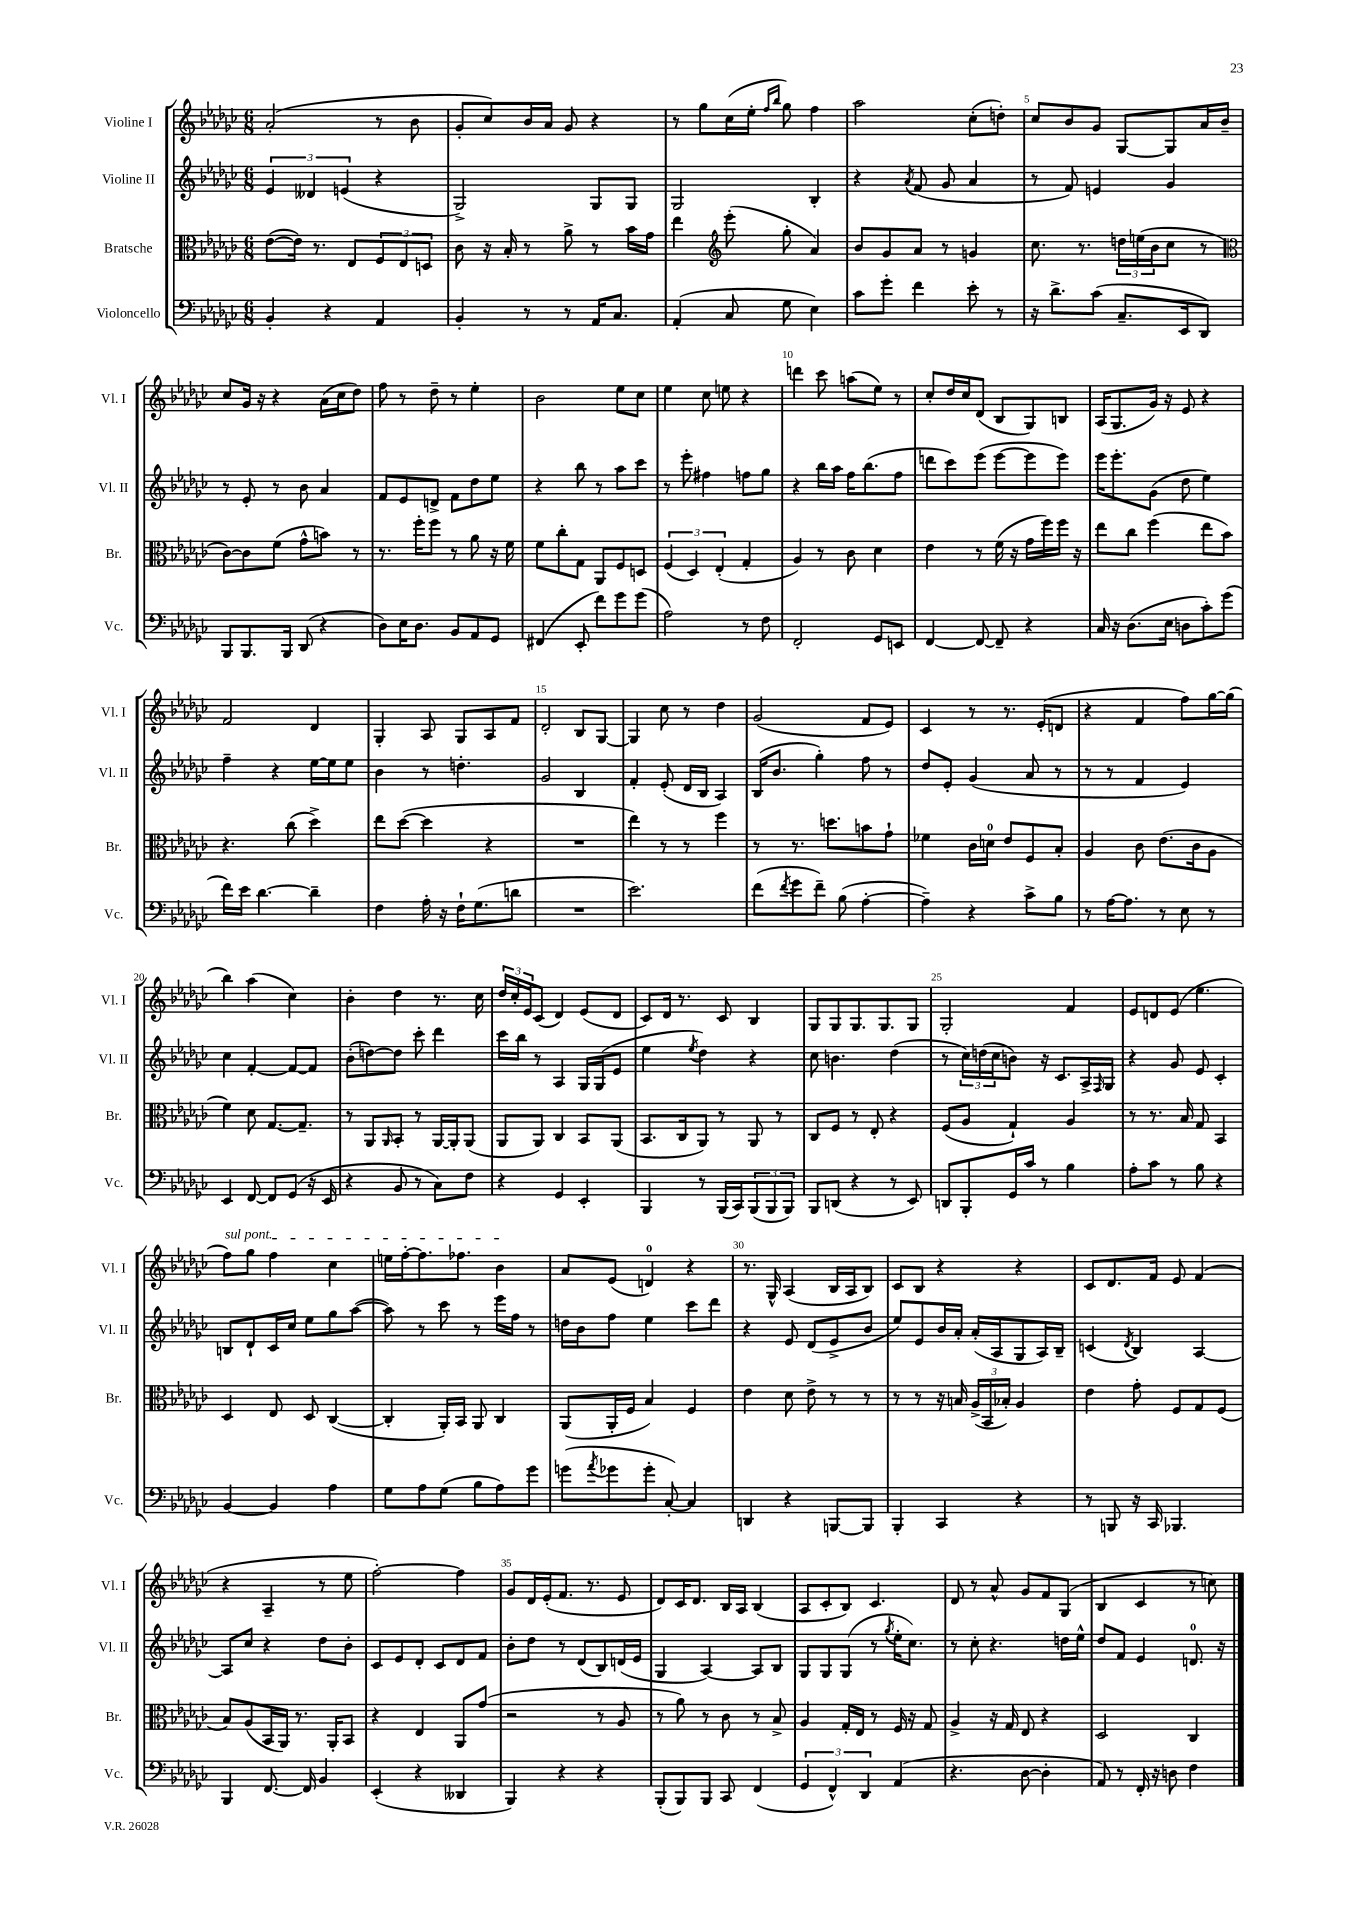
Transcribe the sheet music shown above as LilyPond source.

<<
\new StaffGroup <<
\new Staff = "s0" \with { instrumentName = "Violine I" shortInstrumentName = "Vl. I" } {
    \clef treble \key ges \major \numericTimeSignature \time 6/8
    aes'2-.( r8 bes'8 |
    ges'8-. ces''8) bes'16 aes'16 ges'8 r4 |
    r8 ges''8 ces''16( ees''16-. \grace { f''16 bes''16 } ges''8) f''4 |
    aes''2 ces''8-.( d''8-.) |
    ces''8 bes'8 ges'8 ges8~ ges8 aes'16 bes'16-- |
    ces''8 ges'16 r16 r4 aes'16( ces''16 des''8) |
    f''8 r8 des''8-- r8 ees''4-. |
    bes'2 ees''8 ces''8 |
    ees''4 ces''8 e''8 r4 |
    d'''4 ces'''8 a''8( ees''8) r8 |
    ces''8-. des''16 ces''16 des'8( bes8 ges8) b8 |
    aes16( ges8. ges'16) r16 ees'8 r4 |
    f'2 des'4 |
    ges4-. aes8 ges8 aes8 f'8 |
    des'2-. bes8 ges8~ |
    ges4 ces''8 r8 des''4 |
    ges'2( f'8 ees'8) |
    ces'4 r8 r8. ees'16-.( d'8 |
    r4 f'4 f''8) ges''16~ ges''16( |
    bes''4) aes''4( ces''4) |
    bes'4-. des''4 r8. ces''16 |
    \tuplet 3/2 { des''16 ces''16-. ees'16 } ces'8( des'4) ees'8( des'8 |
    ces'8) des'16 r8. ces'8 bes4 |
    ges8 ges8 ges8. ges8. ges8 |
    ges2-. f'4 |
    ees'8 d'8 ees'8( ees''4. |
    \once \override TextSpanner.bound-details.left.text = \markup { \italic "sul pont." } f''8\startTextSpan) ges''8 f''4 ces''4 |
    e''16 f''16~-. f''8. fes''8. bes'4\stopTextSpan |
    aes'8 ees'8( d'4-0) r4 |
    r8. ges16-^ aes4( bes16 aes16 bes8) |
    ces'8 bes8 r4 r4 |
    ces'8 des'8. f'16 ees'8 f'4( |
    r4 aes4-- r8 ees''8 |
    f''2~-.) f''4 |
    ges'8 des'16 ees'16-.( f'8. r8. ees'8 |
    des'8) ces'16 des'8. bes16 aes16 bes4( |
    aes8 ces'8-. bes8) ces'4. |
    des'8 r8 aes'8-^ ges'8 f'8 ges8( |
    bes4 ces'4 r8 c''8) \bar "|." |
}
\new Staff = "s1" \with { instrumentName = "Violine II" shortInstrumentName = "Vl. II" } {
    \clef treble \key ges \major \numericTimeSignature \time 6/8
    \tuplet 3/2 { ees'4 deses'4 e'4( } r4 |
    ges2->) ges8 ges8 |
    ges2 bes4-. |
    r4 \acciaccatura { aes'8 } f'8( ges'8 aes'4 |
    r8 f'8) e'4 ges'4 |
    r8 ees'8-. r8 bes'8 aes'4 |
    f'8 ees'8 d'8-> f'8 des''8 ees''8 |
    r4 bes''8 r8 aes''8 ces'''8 |
    r8 ees'''8-. fis''4 f''8 ges''8 |
    r4 bes''16 aes''16 f''16 bes''8.( f''8 |
    d'''8 ces'''8) ees'''8( ees'''8~ ees'''8 ees'''8) |
    ees'''16 ees'''8.-. ges'8( des''8 ees''4) |
    f''4-- r4 ees''16~ ees''16 ees''8 |
    bes'4 r8 d''4.-. |
    ges'2 bes4 |
    f'4-. ees'8-.( des'16 bes16 aes4) |
    bes16( bes'8. ges''4-.) f''8 r8 |
    des''8 ees'8-. ges'4( aes'8 r8 |
    r8 r8 f'4 ees'4) |
    ces''4 f'4~-. f'8~ f'8 |
    bes'8-.( d''8~) d''8 ces'''8-. des'''4 |
    ces'''16 bes''16 r8 aes4 ges16 ges16( ees'8 |
    ees''4 \acciaccatura { ees''8 } des''4) r4 |
    ces''8 b'4. des''4( |
    r8 \tuplet 3/2 { ces''16) d''16( ces''16 } b'8) r16 ces'8. aes16-> \grace { f16 } ges16 |
    r4 ges'8 ees'8 ces'4-. |
    b8 des'8-! ces'16 ces''16 ees''8 ges''8 aes''8~( |
    aes''8) r8 ces'''8 r8 ees'''16 f''16 r8 |
    d''16 bes'16 f''8 ees''4 ces'''8 des'''8 |
    r4 ees'8 des'8( ees'8-> bes'8 |
    ees''8) ees'8 bes'16 aes'16-. aes'16-.( aes16 ges8 aes16) bes16-- |
    c'4( \acciaccatura { des'8 } bes4) aes4~ |
    aes8 ces''8 r4 des''8 bes'8-. |
    ces'8 ees'8 des'8-. ces'8 des'8 f'8 |
    bes'8-. des''8 r8 des'8( bes8) d'16( ees'16 |
    ges4 aes4~) aes8 bes8 |
    ges8 ges8 ges8( r8 \acciaccatura { ges''8 } ees''16-. ces''8.) |
    r8 ces''8-. r4. d''16 ees''16-^ |
    des''8 f'8 ees'4 d'8.-0 r16 \bar "|." |
}
\new Staff = "s2" \with { instrumentName = "Bratsche" shortInstrumentName = "Br." } {
    \clef alto \key ges \major \numericTimeSignature \time 6/8
    ees'8~( ees'16) r8. ees8 \tuplet 3/2 { f8 ees8 d8 } |
    ces'8 r16 bes16-. r8 aes'8-> r8 bes'16 ges'16 |
    ees''4 \clef treble ees'''8-.( ges''8-. aes'4) |
    bes'8 ges'8 aes'8 r8 g'4 |
    ces''8. r8. \tuplet 3/2 { d''16 e''16( bes'16 } ces''8 r8 |
    \clef alto ces'8~) ces'8 f'8( ges'8-^ b'8) r8 |
    r8. f''16-. f''8 r8 aes'8 r16 f'16 |
    f'8 ces''8-. ges8 aes,8 f8 d8 |
    \tuplet 3/2 { f4( des4) ees4-.( } ges4-. |
    aes4) r8 ces'8 des'4 |
    ees'4 r8 f'16( r16 ges'16 f''16) f''16 r16 |
    ees''8 ces''8 f''4( ees''8 bes'8) |
    r4. ces''8( des''4->) |
    ees''8 des''8~( des''4 r4 |
    R2. |
    ees''4) r8 r8 f''4 |
    r8 r8. d''8. b'8 ges'8-! |
    fes'4 ces'16 d'16-0 ees'8 f8 bes8-. |
    aes4 ces'8 ees'8.( ces'16 aes8 |
    f'4) des'8 ges8.~ ges8.-- |
    r8 aes,8 \grace { aes,16 } bes,8-. r8 aes,16~ aes,16-. aes,8( |
    aes,8 aes,8) ces4 bes,8 aes,8( |
    bes,8. ces16 aes,8) r8 aes,8 r8 |
    ces8 f8 r8 ees8-. r4 |
    f8( aes8 ges4-!) aes4 |
    r8 r8. bes16 ges8 bes,4 |
    des4 ees8 des8 ces4~( |
    ces4-. aes,16-.) bes,16 aes,8 ces4 |
    aes,8( aes,16-. f16 bes4) f4 |
    ees'4 des'8 ees'8-> r8 r8 |
    r8 r8 r16 b16 \tuplet 3/2 { aes16->( bes,16 bes16-.) } aes4 |
    ees'4 ges'8-. f8 ges8 f8( |
    bes8) aes8( bes,16 aes,16) r8. aes,16-. bes,8 |
    r4 ees4 aes,8 ges'8( |
    r2 r8 aes8 |
    r8 aes'8) r8 ces'8 r8 bes8-> |
    aes4 ges16-. ees16 r8 f16 r16 ges8 |
    aes4-> r16 ges16 ees8 r4 |
    des2 ces4 \bar "|." |
}
\new Staff = "s3" \with { instrumentName = "Violoncello" shortInstrumentName = "Vc." } {
    \clef bass \key ges \major \numericTimeSignature \time 6/8
    bes,4-. r4 aes,4 |
    bes,4-. r8 r8 aes,16 ces8. |
    aes,4-.( ces8 ges8 ees4) |
    ces'8 ges'8-. f'4 ees'8-. r8 |
    r16 des'8.-> ces'8( ces8.-- ees,16 des,8) |
    bes,,8 bes,,8. bes,,16 des,8( r4 |
    des8) ees16 des8. bes,8 aes,8 ges,8 |
    fis,4( ees,8-. f'8) ges'8 ges'8( |
    aes2) r8 f8 |
    f,2-. ges,8 e,8 |
    f,4~ f,8~ f,8-- r4 |
    ces16 r16 des8.( ees16 d8 ces'8-.) ges'8( |
    f'16) ees'16 des'4.~ des'4-- |
    f4 aes16-. r16 f16-! ges8.( d'8 |
    R2. |
    ees'2.) |
    f'8( \acciaccatura { f'8 } ges'8 f'8--) bes8( aes4~-. |
    aes4--) r4 ces'8-> bes8 |
    r8 aes16~ aes8. r8 ees8 r8 |
    ees,4 f,8~ f,8 ges,8( r16 ees,16 |
    r4 bes,8 r8 ces8) f8 |
    r4 ges,4 ees,4-. |
    bes,,4 r8 bes,,16( ces,16) \tuplet 3/2 { bes,,8( bes,,8 bes,,8) } |
    bes,,8 d,8( r4 r8 ees,8) |
    d,8 bes,,8-. ges,16 ces'16 r8 bes4 |
    aes8-. ces'8 r8 bes8 r4 |
    bes,4~ bes,4 aes4 |
    ges8 aes8 ges8( bes8 aes8) ges'8 |
    g'8( \acciaccatura { aes'8 } ges'8 ges'8-. ces8~-.) ces4 |
    d,4 r4 b,,8~ b,,8 |
    bes,,4-. ces,4 r4 |
    r8 b,,8 r16 ces,16 bes,,4. |
    bes,,4 f,8.~ f,16 bes,4 |
    ees,4-.( r4 deses,4 |
    bes,,4) r4 r4 |
    bes,,8-.( bes,,8) bes,,8 ces,8 f,4( |
    \tuplet 3/2 { ges,4 f,4-^) des,4 } aes,4( |
    r4. des8~ des4-. |
    aes,8) r8 f,16-. r16 d8 f4 \bar "|." |
}
>>
>>
\layout { \context { \Score \override BarNumber.break-visibility = ##(#f #t #t) barNumberVisibility = #(every-nth-bar-number-visible 5) } }
